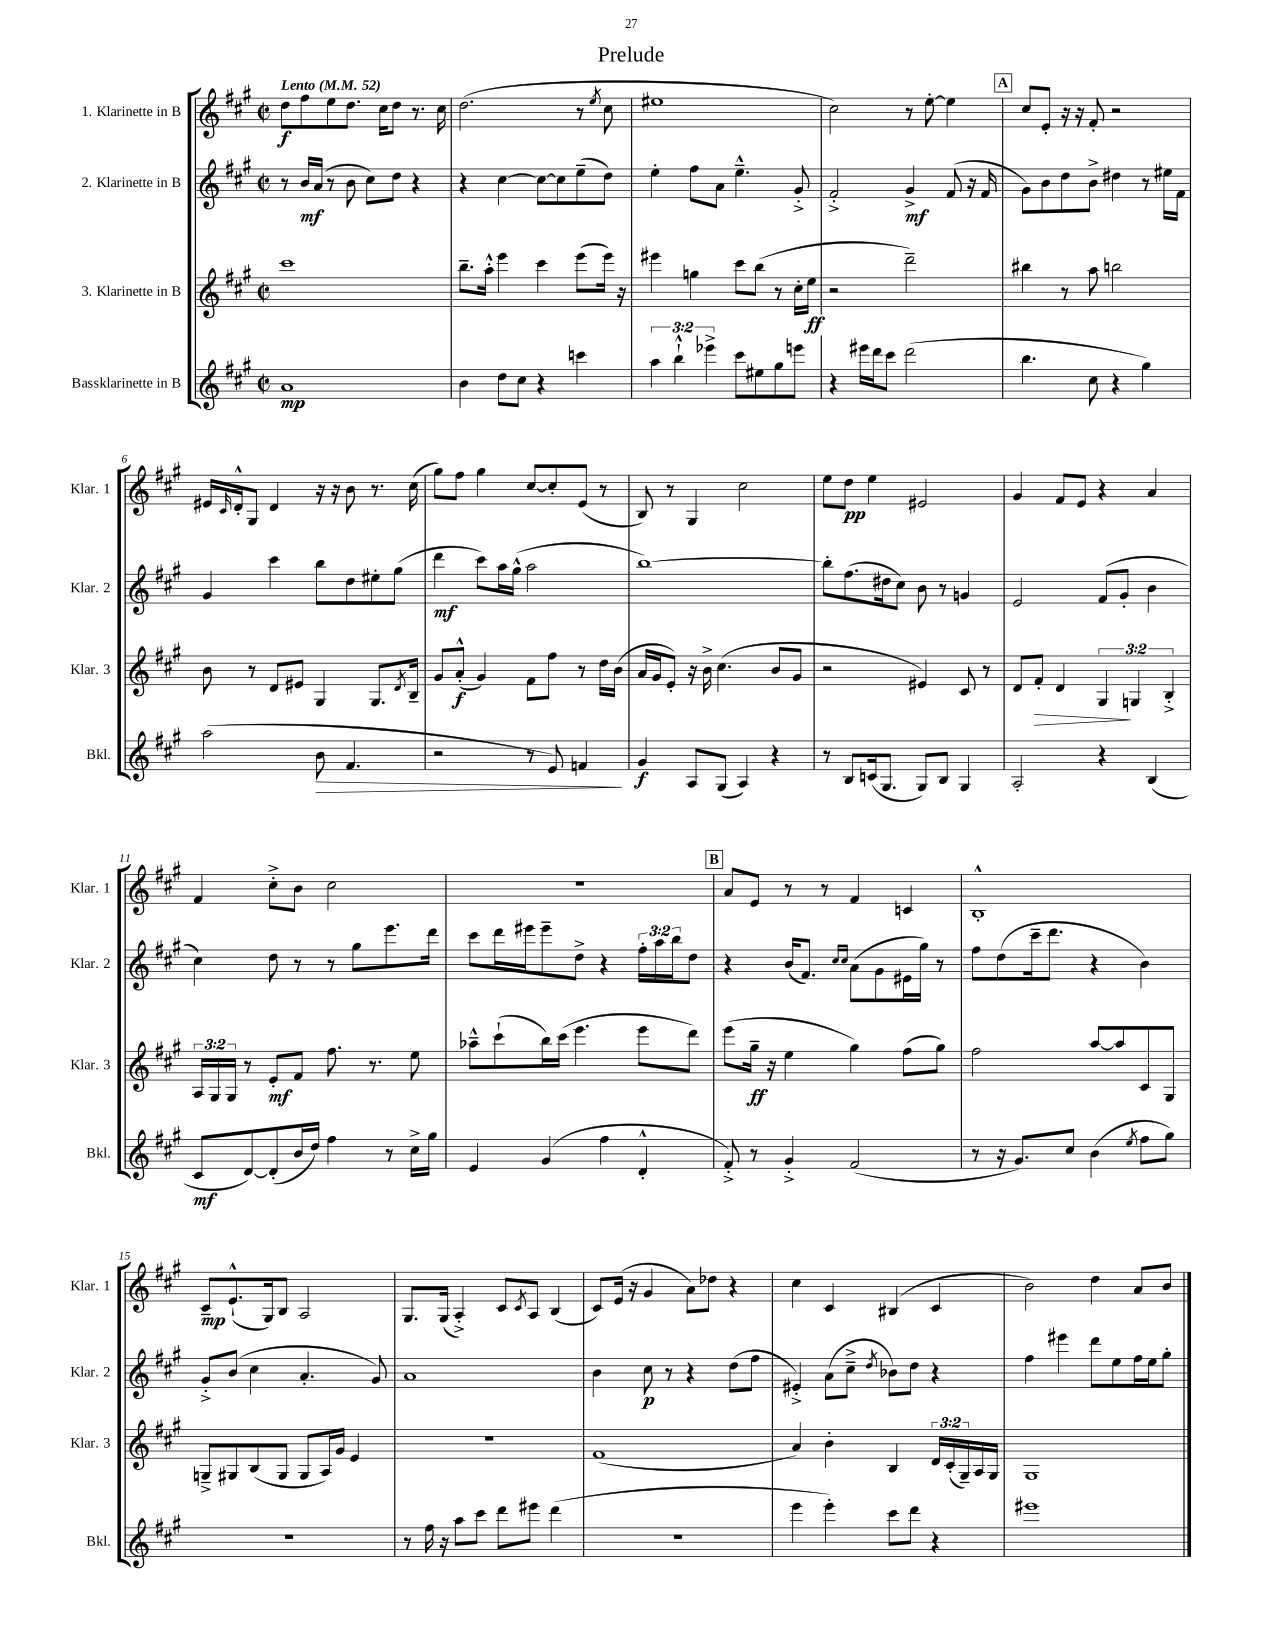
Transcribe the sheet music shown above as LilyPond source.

\header { title = "Prelude" }
<<
\new StaffGroup <<
\new Staff = "s0" \with { instrumentName = "1. Klarinette in B" shortInstrumentName = "Klar. 1" } {
    \clef treble \key a \major \defaultTimeSignature \time 2/2 \tempo "Lento" 4 = 52
    d''8\f fis''8 e''8 d''8. cis''16 d''8 r8. cis''16 |
    d''2.( r8 \acciaccatura { e''8 } cis''8 |
    eis''1 |
    cis''2) r8 e''8~-. e''4 |
    \mark \markup { \box "A" } cis''8 e'8-. r16 r16 fis'8-. r2 |
    eis'16 \grace { cis'16 } d'16-.-^ gis8 d'4 r16 r16 b'8 r8. cis''16( |
    gis''8) fis''8 gis''4 cis''8~ cis''8-. e'8( r8 |
    b8) r8 gis4 cis''2 |
    e''8 d''8\pp e''4 eis'2 |
    gis'4 fis'8 e'8 r4 a'4 |
    fis'4 cis''8-.-> b'8 cis''2 |
    r1 |
    \mark \markup { \box "B" } a'8 e'8 r8 r8 fis'4 c'4 |
    b1-.-^ |
    cis'8--\mp e'8.-!-^( gis16) b8 a2 |
    gis8. gis16( a4-.->) cis'8 \acciaccatura { cis'8 } a8 b4( |
    cis'8) e'16( r16 gis'4 a'8) des''8 r4 |
    cis''4 cis'4 bis4( cis'4 |
    b'2) d''4 a'8 b'8 \bar "|." |
}
\new Staff = "s1" \with { instrumentName = "2. Klarinette in B" shortInstrumentName = "Klar. 2" } {
    \clef treble \key a \major \defaultTimeSignature \time 2/2 \override Staff.TupletNumber.text = #tuplet-number::calc-fraction-text
    r8 b'16\mf a'16( r8 b'8 cis''8) d''8 r4 |
    r4 cis''4~ cis''8~ cis''8 e''8--( d''8) |
    e''4-. fis''8 a'8 e''4.---^ gis'8-.-> |
    fis'2-.-> gis'4->\mf fis'8( r16 fis'16 |
    \mark \markup { \box "A" } gis'8) b'8 d''8 b'8-> dis''4 r8 eis''16 fis'16 |
    gis'4 cis'''4 b''8 d''8 eis''8-. gis''8( |
    d'''4\mf cis'''8) a''16 gis''16-^( a''2 |
    b''1~) |
    b''8-. fis''8.( dis''16 cis''8) b'8 r8 g'4 |
    e'2 fis'8( gis'8-. b'4 |
    cis''4) d''8 r8 r8 gis''8 e'''8. d'''16 |
    cis'''8 d'''16 eis'''16 eis'''8-- d''8-> r4 \tuplet 3/2 { fis''16-. a''16 b''16 } d''8 |
    \mark \markup { \box "B" } r4 b'16( fis'8.) \grace { cis''16 cis''16 } a'8( gis'8 eis'16 gis''16) r8 |
    fis''8 d''8( cis'''16-- d'''8. r4 b'4) |
    gis'8-.-> b'8( cis''4 a'4.-. gis'8) |
    a'1 |
    b'4 cis''8\p r8 r4 d''8( fis''8 |
    eis'4-.->) a'8( cis''8---> \acciaccatura { d''8 } bes'8) d''8 r4 |
    fis''4 eis'''4 d'''8 e''8 fis''16 e''16 gis''8-. \bar "|." |
}
\new Staff = "s2" \with { instrumentName = "3. Klarinette in B" shortInstrumentName = "Klar. 3" } {
    \clef treble \key a \major \defaultTimeSignature \time 2/2 \override Staff.TupletNumber.text = #tuplet-number::calc-fraction-text
    cis'''1 |
    b''8.-- a''16-.-^ e'''4 cis'''4 e'''8( e'''16) r16 |
    eis'''4 g''4 cis'''8 b''8( r8 cis''16-. e''16\ff |
    r2 d'''2--) |
    \mark \markup { \box "A" } bis''4 r8 a''8 b''2 |
    b'8 r8 d'8 eis'8 gis4 gis8. \acciaccatura { d'8 } b16-- |
    gis'8 a'8-.-^\f( gis'4) fis'8 fis''8 r8 d''16 b'16( |
    a'16 gis'16 e'8-.) r16 b'16-> cis''4.( b'8 gis'8 |
    r2 eis'4) cis'8 r8 |
    d'8 fis'8-.\> d'4 \tuplet 3/2 { gis4\! g4 b4-.-> } |
    \tuplet 3/2 { a16 gis16 gis16 } r8 e'8-.\mf fis'8 fis''8. r8. e''8 |
    aes''8---^ cis'''8-!( b''16) cis'''16( e'''4. e'''8 d'''8) |
    \mark \markup { \box "B" } e'''8( gis''16--\ff r16 e''4 gis''4) fis''8( gis''8) |
    fis''2 a''8~ a''8 cis'8 gis8 |
    g8---> gis8 b8( gis8 gis8 a16) gis'16 e'4 |
    r1 |
    fis'1( |
    a'4) b'4-. b4 \tuplet 3/2 { d'16 cis'16-.( gis16--) } a16 gis16 |
    gis1 \bar "|." |
}
\new Staff = "s3" \with { instrumentName = "Bassklarinette in B" shortInstrumentName = "Bkl." } {
    \clef treble \key a \major \defaultTimeSignature \time 2/2 \override Staff.TupletNumber.text = #tuplet-number::calc-fraction-text
    a'1\mp |
    b'4 d''8 cis''8 r4 c'''4 |
    \tuplet 3/2 { a''4 b''4-!-^ ees'''4-> } cis'''8 eis''8 gis''8 e'''8 |
    r4 eis'''16 d'''16 cis'''8 d'''2( |
    \mark \markup { \box "A" } b''4. cis''8 r4 gis''4) |
    a''2( b'8\> fis'4. |
    r2 r8 e'8) f'4\! |
    gis'4\f a8 gis8( a4) r4 |
    r8 b8 c'16( gis8. gis8) b8 gis4 |
    a2-. r4 b4( |
    cis'8\mf d'8~) d'8-.( b'16 d''16) fis''4 r8 cis''16-> gis''16 |
    e'4 gis'4( fis''4 d'4-.-^ |
    \mark \markup { \box "B" } fis'8-.->) r8 gis'4-.-> fis'2( |
    r8 r16 gis'8.) cis''8 b'4( \acciaccatura { e''8 } fis''8 gis''8) |
    R1 |
    r8 fis''16 r16 a''8 cis'''8 d'''8 eis'''8 d'''4( |
    r1 |
    e'''4 e'''4-.) cis'''8 d'''8 r4 |
    eis'''1 \bar "|." |
}
>>
>>
